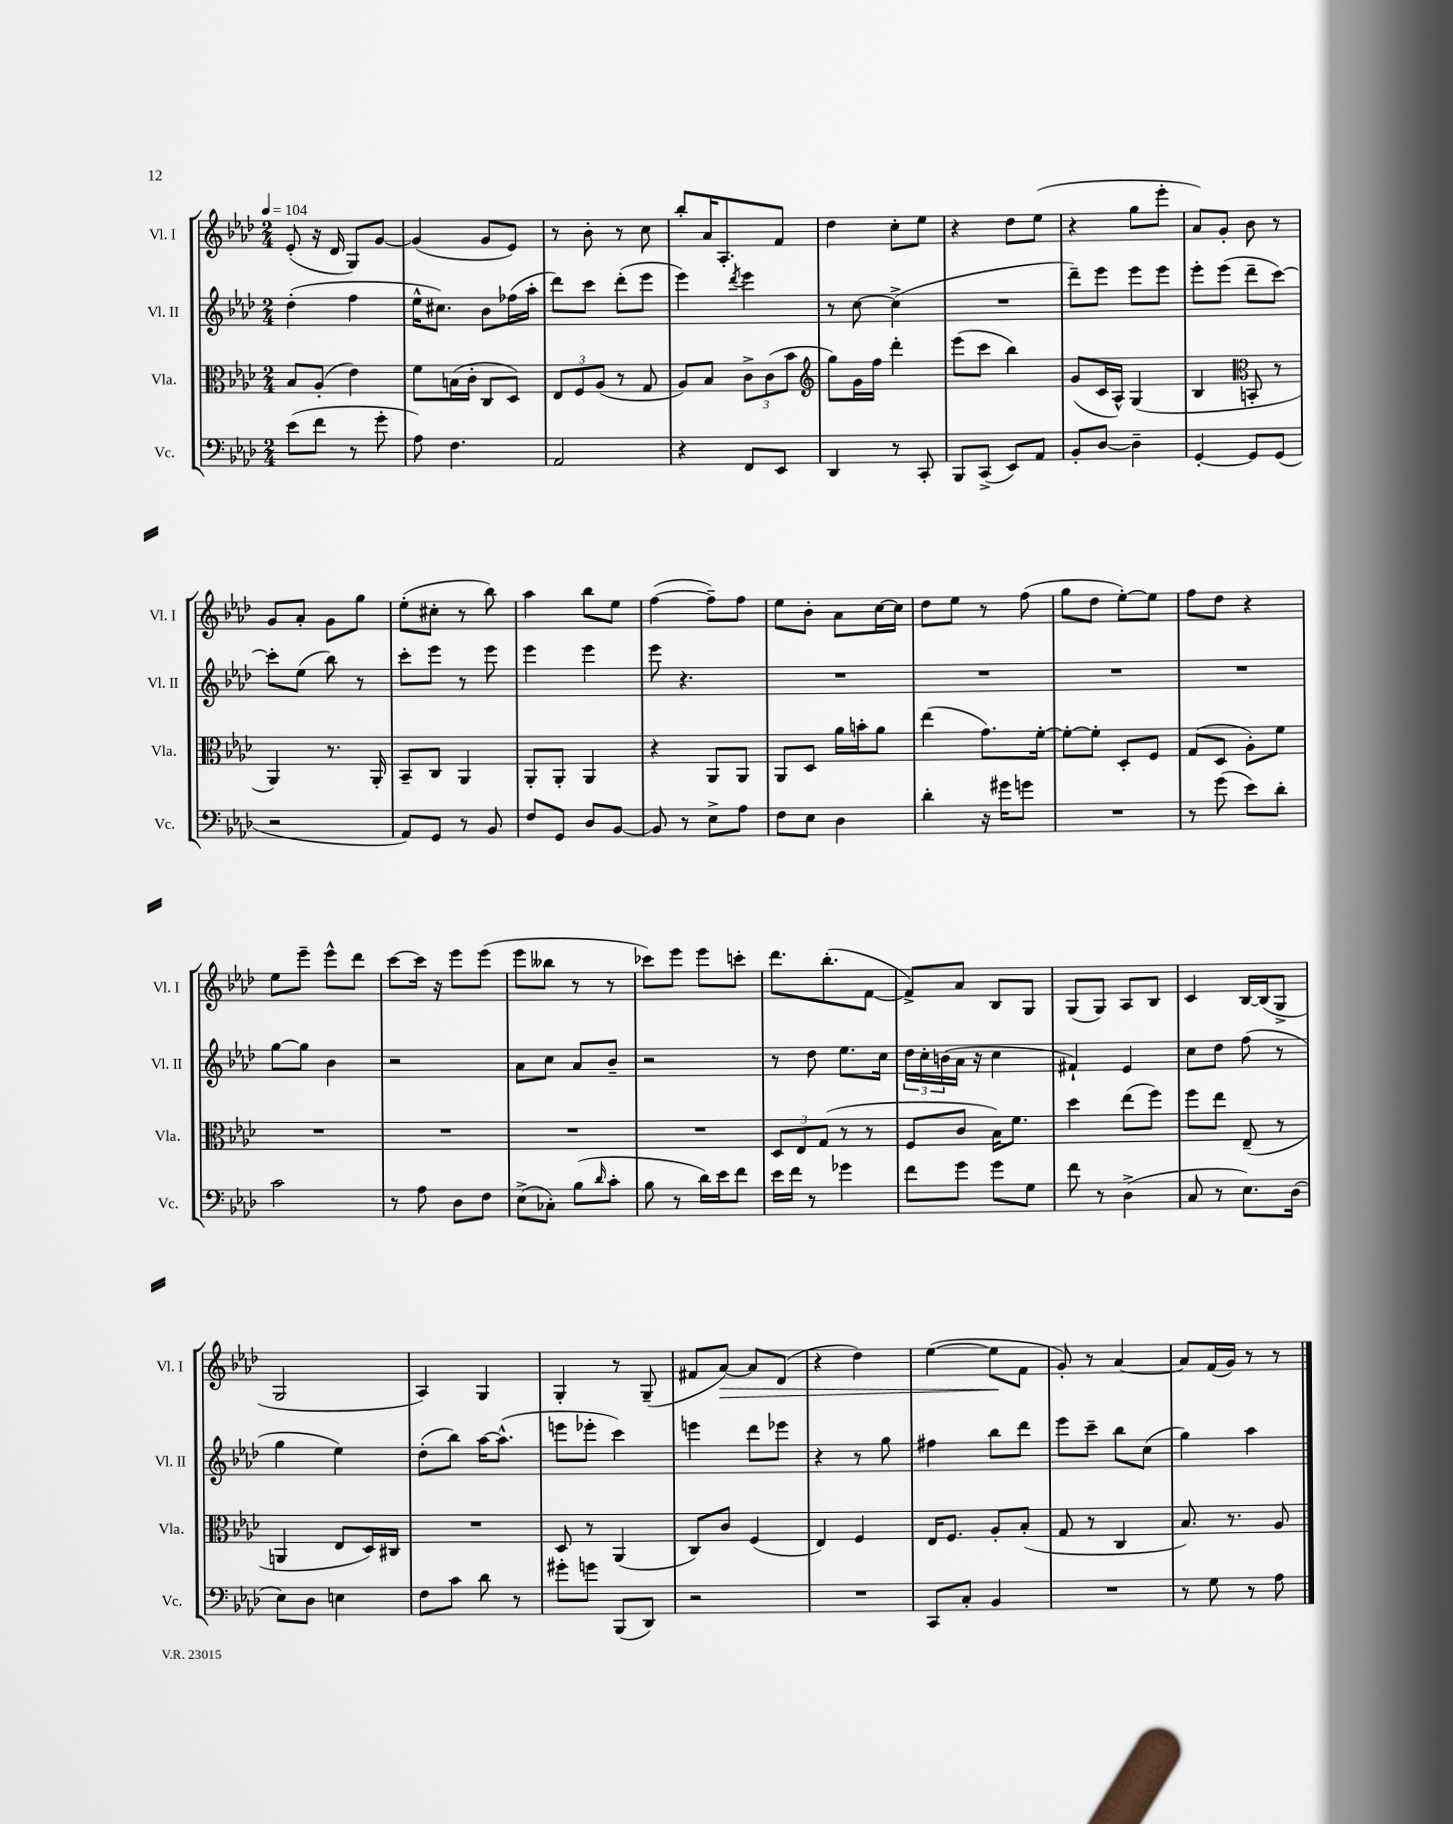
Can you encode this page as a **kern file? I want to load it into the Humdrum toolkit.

**kern	**kern	**kern	**kern
*staff4	*staff3	*staff2	*staff1
*clefF4	*clefC3	*clefG2	*clefG2
*k[b-e-a-d-]	*k[b-e-a-d-]	*k[b-e-a-d-]	*k[b-e-a-d-]
*M2/4	*M2/4	*M2/4	*M2/4
*MM104	*MM104	*MM104	*MM104
(8e-	8B-	(4dd-'	(8e-'
8f	(8A-'	.	16r
.	.	.	16d-
8r	4e-)	4ff	8G)
8g'	.	.	[8g
=	=	=	=
8A-)	8f	16ee-^^	(4g]
.	.	8.cc#)	.
4.F	(16B	.	.
.	16c'	.	.
.	8C	8b-	8g
.	8D-)	(16ff-	8e-)
.	.	16aa-'	.
=	=	=	=
2AA-	12E-	8ddd-)	8r
.	12F	.	.
.	.	8ccc	8b-'
.	(12A-	.	.
.	8r	(8ddd-'	8r
.	8G	8eee-	8cc
=	=	=	=
4r	8A-)	4eee-)	8bb-'
.	8B-	.	16a-
.	.	.	8.A-'
.	.	8qddd-	.
8FF	12c^	4eee-	.
.	(12c	.	.
8EE-	.	.	8f
.	12b-	.	.
=	=	=	=
*	*clefG2	*	*
4DD-	8gg)	8r	4dd-
.	16g	[8cc	.
.	16ff	.	.
8r	4ddd-'	(4cc^]	8cc'
8CC'	.	.	8ee-
=	=	=	=
8BBB-	(8eee-	2r	4r
(8CC^	8ccc	.	.
8EE-)	4bb-)	.	8dd-
8AA-	.	.	(8ee-
=	=	=	=
8BB-'	(8g	8ddd-~)	4r
[8D-	16c	8eee-	.
.	16A-^^)	.	.
4D-~]	(4G	8eee-	8gg
.	.	8eee-	8eee-'
=	=	=	=
[4GG'	4B-	8eee-'	8a-)
.	.	(8eee-	8g'
*	*clefC3	*	*
8GG]	8BB'	8ddd-~	8b-
(8GG	8r	[8ccc)	8r
=	=	=	=
2r	4AA-)	8ccc']	8g
.	.	(8ee-	8a-'
.	8.r	8bb-)	8g
.	.	8r	8gg
.	16AA-'	.	.
=	=	=	=
8AA-)	8BB-~	8ccc'	(8ee-'
8GG	8C	8eee-	8cc#'
8r	4AA-	8r	8r
8BB-	.	8eee-	8bb-)
=	=	=	=
8F	8AA-'	4eee-	4aa-
8GG	8AA-'	.	.
8D-	4AA-	4eee-	8bb-
[8BB-	.	.	8ee-
=	=	=	=
8BB-]	4r	8eee-	([4ff
8r	.	4.r	.
8E-^	8AA-	.	8ff~])
8A-	8AA-	.	8ff
=	=	=	=
8F	8AA-	2r	8ee-
8E-	8D-	.	8b-'
4D-	16a-	.	8a-
.	16b'	.	.
.	8a-	.	[16cc
.	.	.	16cc]
=	=	=	=
4d-'	(4ee-	2r	8dd-
.	.	.	8ee-
16r	8.g)	.	8r
16g#	.	.	.
8g	.	.	(8ff
.	[16f'	.	.
=	=	=	=
2r	8f'_	2r	8gg
.	8f']	.	8dd-
.	8D-'	.	[8ee-')
.	8F	.	8ee-]
=	=	=	=
8r	(8G	2r	8ff
(8g	8D-	.	8dd-
8e-)	8A-')	.	4r
8d-'	8f	.	.
=	=	=	=
2c	2r	[8gg	8ee-
.	.	8gg]	8eee-~
.	.	4b-	8eee-^^
.	.	.	8ddd-
=	=	=	=
8r	2r	2r	[8ccc
8A-	.	.	16ccc]
.	.	.	16r
8D-	.	.	8eee-
8F	.	.	(8eee-
=	=	=	=
(8E-^	2r	8a-	8eee-
8C-')	.	8cc	8bb--
(8B-	.	8a-	8r
16qqd-	.	.	.
8c'	.	8b-~	8r
=	=	=	=
8B-	2r	2r	8ccc-)
8r	.	.	8eee-
16d-)	.	.	8eee-
16e-	.	.	.
8f	.	.	8ccc'
=	=	=	=
16e-	12D-	8r	8.ddd-
16f	.	.	.
.	12E-	.	.
8r	.	8dd-	.
.	(12G	.	.
.	.	.	(8.bb-'
4g-	8r	8.ee-	.
.	8r	.	[8f
.	.	16cc	.
=	=	=	=
8f	8F	24dd-	8f^])
.	.	24cc'	.
.	.	(24b	.
8g	8c	16a-	8a-
.	.	16r	.
8g	16B-)	4cc	8B-
.	8.f	.	.
8G	.	.	8G
=	=	=	=
8f	4dd-	4f#`)	(8G
8r	.	.	8G)
(4D-^	(8ee-	4e-	8A-
.	8ff)	.	8B-
=	=	=	=
8C	8ff	8cc	4c
8r	8ee-	8dd-	.
8.E-)	(8E-~	(8ff	[16B-
.	.	.	(16B-]
.	8r	8r	8G^
(16D-	.	.	.
=	=	=	=
8E-)	4AA	4gg	2G
8D-	.	.	.
4E	8E-	4ee-)	.
.	16D-)	.	.
.	16C#	.	.
=	=	=	=
8F	2r	(8dd-'	4A-)
8c	.	8bb-)	.
8d-	.	[16aa-	4G
.	.	(8.aa-^^]	.
8r	.	.	.
=	=	=	=
8g#'	8D-	8eee	4G'
8g	8r	8eee-'	.
(8BBB-	(4AA-	4ccc)	8r
8DD-)	.	.	(8G~
=	=	=	=
2r	8C)	4eee	8f#
.	8c	.	[8a-)
.	(4F	8ddd-	8a-]
.	.	8eee-	(8d-
=	=	=	=
2r	4E-)	4r	4r
.	4F	8r	4dd-)
.	.	8gg	.
=	=	=	=
8CC	16E-	4ff#	([4ee-
.	8.F	.	.
8C'	.	.	.
4BB-	8A-'	8bb-	8ee-]
.	(8B-'	8ddd-	8f
=	=	=	=
2r	8G	8eee-	8g')
.	8r	8ccc~	8r
.	4C	8bb-	[4a-
.	.	(8cc	.
=	=	=	=
8r	8.B-)	4gg)	8a-]
8G	.	.	(16f
.	8.r	.	16g)
8r	.	4aa-	8r
8A-	8A-	.	8r
==	==	==	==
*-	*-	*-	*-
